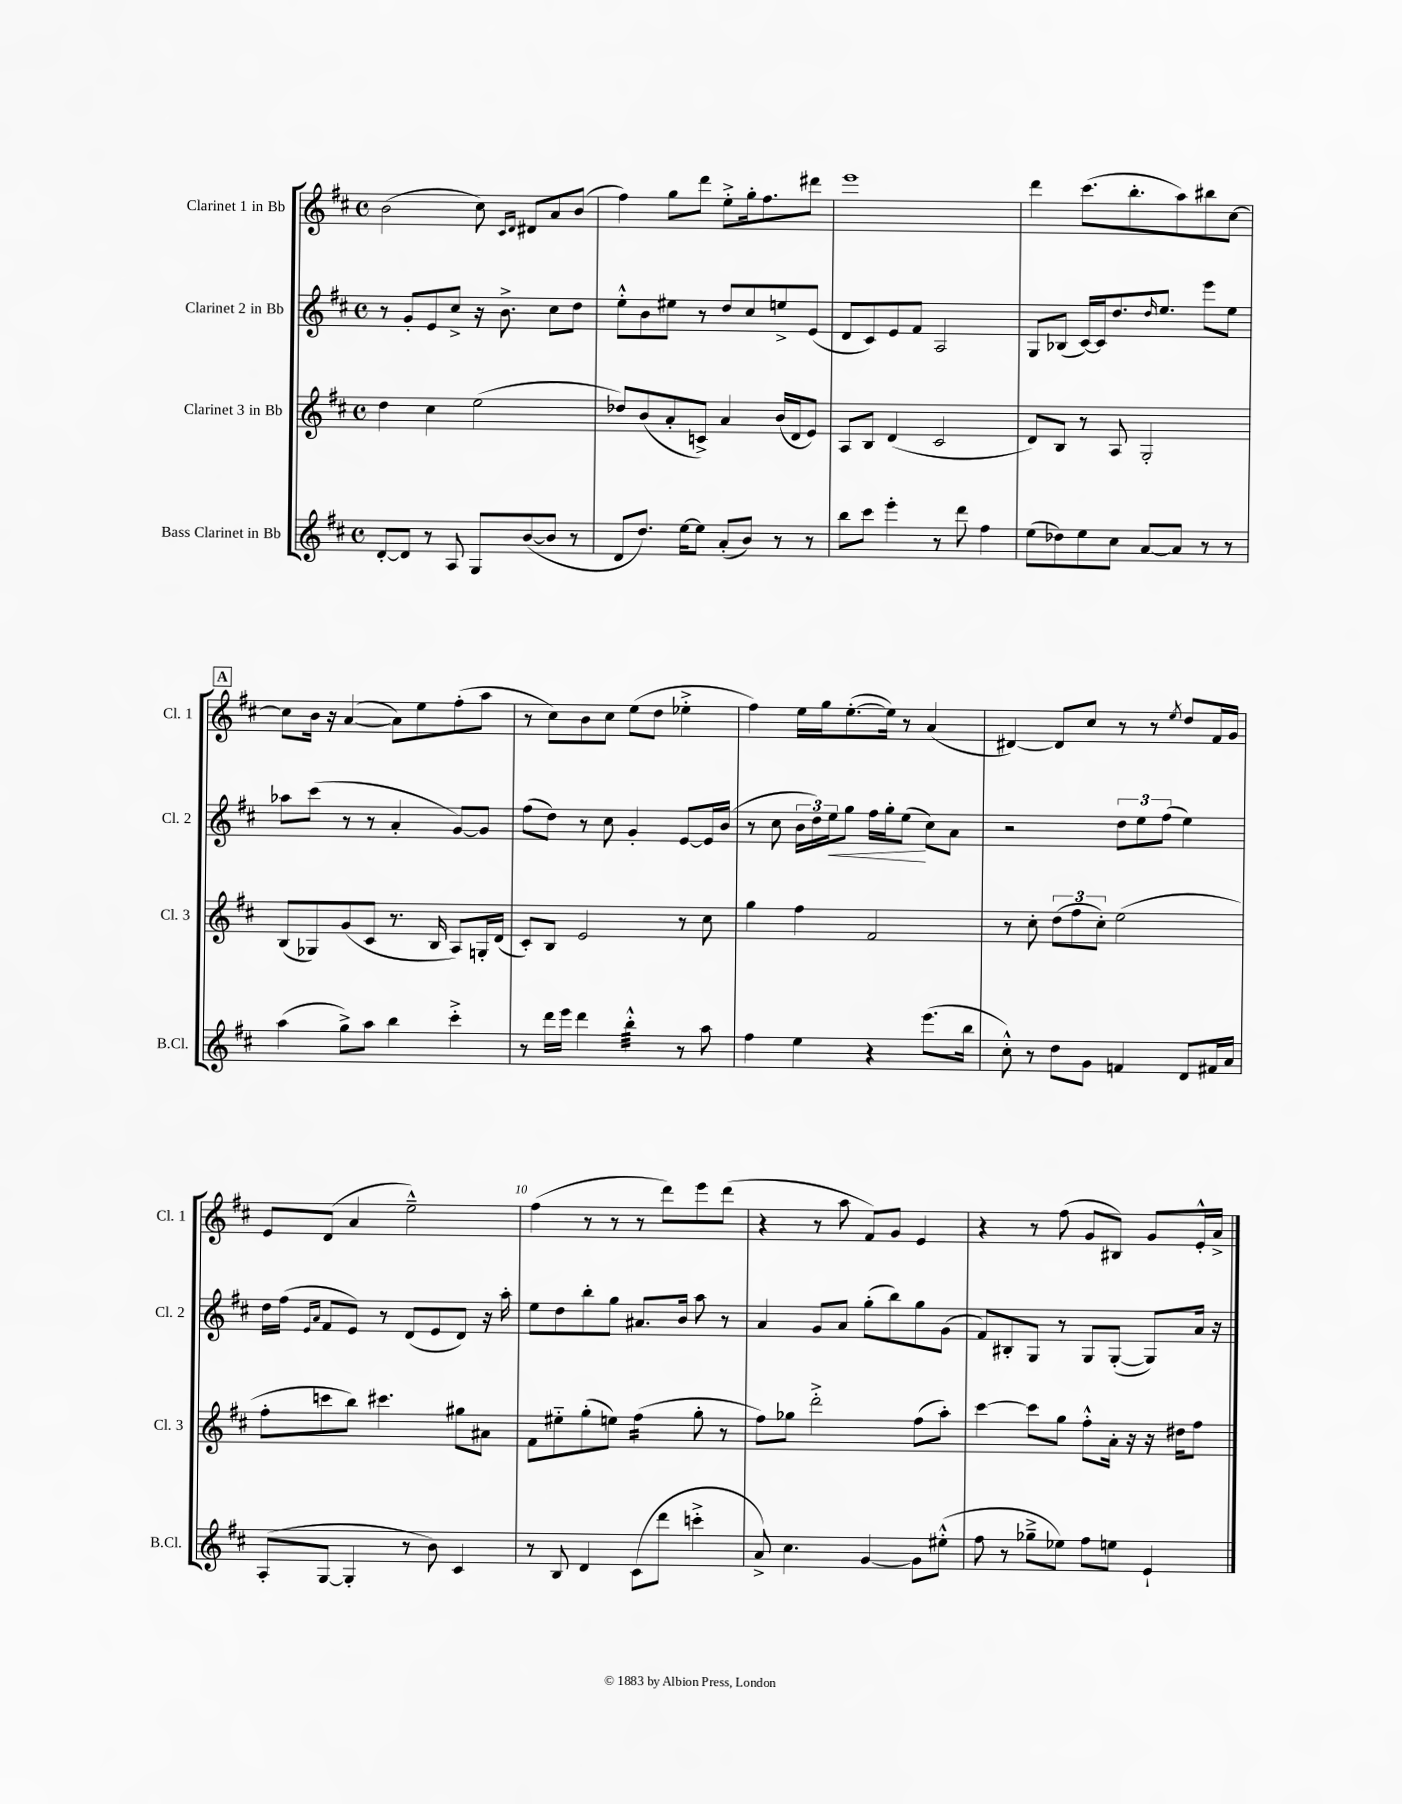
<<
\new StaffGroup <<
\new Staff = "s0" \with { instrumentName = "Clarinet 1 in Bb" shortInstrumentName = "Cl. 1" } {
    \clef treble \key d \major \defaultTimeSignature \time 4/4
    b'2( cis''8) \grace { cis'16 d'16 } dis'8 a'8 b'8( |
    fis''4) g''8 d'''8 e''8-.-> g''16-. fis''8. dis'''8 |
    e'''1 |
    d'''4 cis'''8.( b''8.-. a''8) bis''8 cis''8~ |
    \mark \markup { \box "A" } cis''8 b'16 r16 a'4~( a'8) e''8 fis''8-.( a''8 |
    r8 cis''8) b'8 cis''8 e''8( d''8 ees''4-.-> |
    fis''4) e''16 g''16 e''8.~-.( e''16) r8 a'4( |
    dis'4~) dis'8 cis''8 r8 r8 \acciaccatura { e''8 } d''8 fis'16 g'16 |
    e'8 d'8( a'4 e''2---^) |
    fis''4( r8 r8 r8 d'''8) e'''8 d'''8( |
    r4 r8 a''8 fis'8) g'8 e'4 |
    r4 r8 fis''8( g'8 bis8) g'8 e'16-.-^ a'16-> \bar "|." |
}
\new Staff = "s1" \with { instrumentName = "Clarinet 2 in Bb" shortInstrumentName = "Cl. 2" } {
    \clef treble \key d \major \defaultTimeSignature \time 4/4
    r8 g'8-. e'8 cis''8-> r16 b'8.-> cis''8 d''8 |
    e''8-.-^ b'8 eis''8 r8 d''8 cis''8 e''8-> e'8( |
    d'8 cis'8) e'8 fis'8 a2 |
    g8 bes8( cis'16~) cis'16 d''8. \grace { d''16 } e''8. e'''8 e''8 |
    \mark \markup { \box "A" } aes''8 cis'''8( r8 r8 a'4-. g'8~) g'8 |
    fis''8( d''8) r8 cis''8 g'4-. e'8~ e'16 b'16( |
    r8 cis''8 \tuplet 3/2 { b'16 d''16) e''16\< } g''8 fis''16 g''16-. e''8\!( cis''8) a'8 |
    r2 \tuplet 3/2 { d''8 e''8 fis''8( } e''4) |
    d''16 fis''16( \grace { e'16 a'16 } fis'8 e'8) r8 d'8( e'8 d'8) r16 a''16-. |
    e''8 d''8 b''8-. g''8 ais'8. b'16 a''8 r8 |
    a'4 g'8 a'8 g''8-.( b''8) g''8 g'8( |
    fis'8) bis8-. g8 r8 g8 g8~-.( g8) a'16 r16 \bar "|." |
}
\new Staff = "s2" \with { instrumentName = "Clarinet 3 in Bb" shortInstrumentName = "Cl. 3" } {
    \clef treble \key d \major \defaultTimeSignature \time 4/4
    d''4 cis''4 e''2( |
    des''8) b'8( a'8-. c'8->) a'4 b'16( d'16 e'8) |
    a8 b8 d'4( cis'2 |
    d'8) b8 r8 a8 g2-. |
    \mark \markup { \box "A" } b8( ges8) g'8( cis'8 r8. b16 a8) g16-. d'16( |
    cis'8-.) b8 e'2 r8 cis''8 |
    g''4 fis''4 fis'2 |
    r8 cis''8-. \tuplet 3/2 { d''8( fis''8 cis''8-.) } e''2( |
    fis''8-. c'''8 b''8) cis'''4. gis''8 ais'8 |
    fis'8 eis''8-_ g''8-.( e''8) fis''4:16( g''8-. r8 |
    fis''8) ges''8 d'''2-.-> fis''8( a''8-.) |
    cis'''4~ cis'''8 g''8 fis''8-.-^ a'16-. r16 r16 dis''16 fis''8 \bar "|." |
}
\new Staff = "s3" \with { instrumentName = "Bass Clarinet in Bb" shortInstrumentName = "B.Cl." } {
    \clef treble \key d \major \defaultTimeSignature \time 4/4
    d'8~-. d'8 r8 a8 g8 b'8~( b'8 r8 |
    d'8 d''8.) e''16~ e''8 a'8-.( b'8) r8 r8 |
    b''8 cis'''8 e'''4-. r8 d'''8 fis''4 |
    e''8( des''8) e''8 cis''8 a'8~ a'8 r8 r8 |
    \mark \markup { \box "A" } a''4( g''8->) a''8 b''4 cis'''4-.-> |
    r8 d'''16 e'''16 d'''4 b''4:32-.-^ r8 a''8 |
    fis''4 e''4 r4 e'''8.( b''16 |
    cis''8-.-^) r8 d''8 g'8 f'4 d'8 fis'16 a'16 |
    a8-.( g8~ g4-. r8 b'8) cis'4 |
    r8 b8 d'4 cis'8( d'''8 c'''4-.-> |
    a'8->) cis''4. g'4~ g'8 eis''8-.-^( |
    fis''8 r8 ges''8---> ees''8) fis''8 e''8 e'4-! \bar "|." |
}
>>
>>
\layout { \context { \Score \override BarNumber.break-visibility = ##(#f #t #t) barNumberVisibility = #(every-nth-bar-number-visible 5) } }
